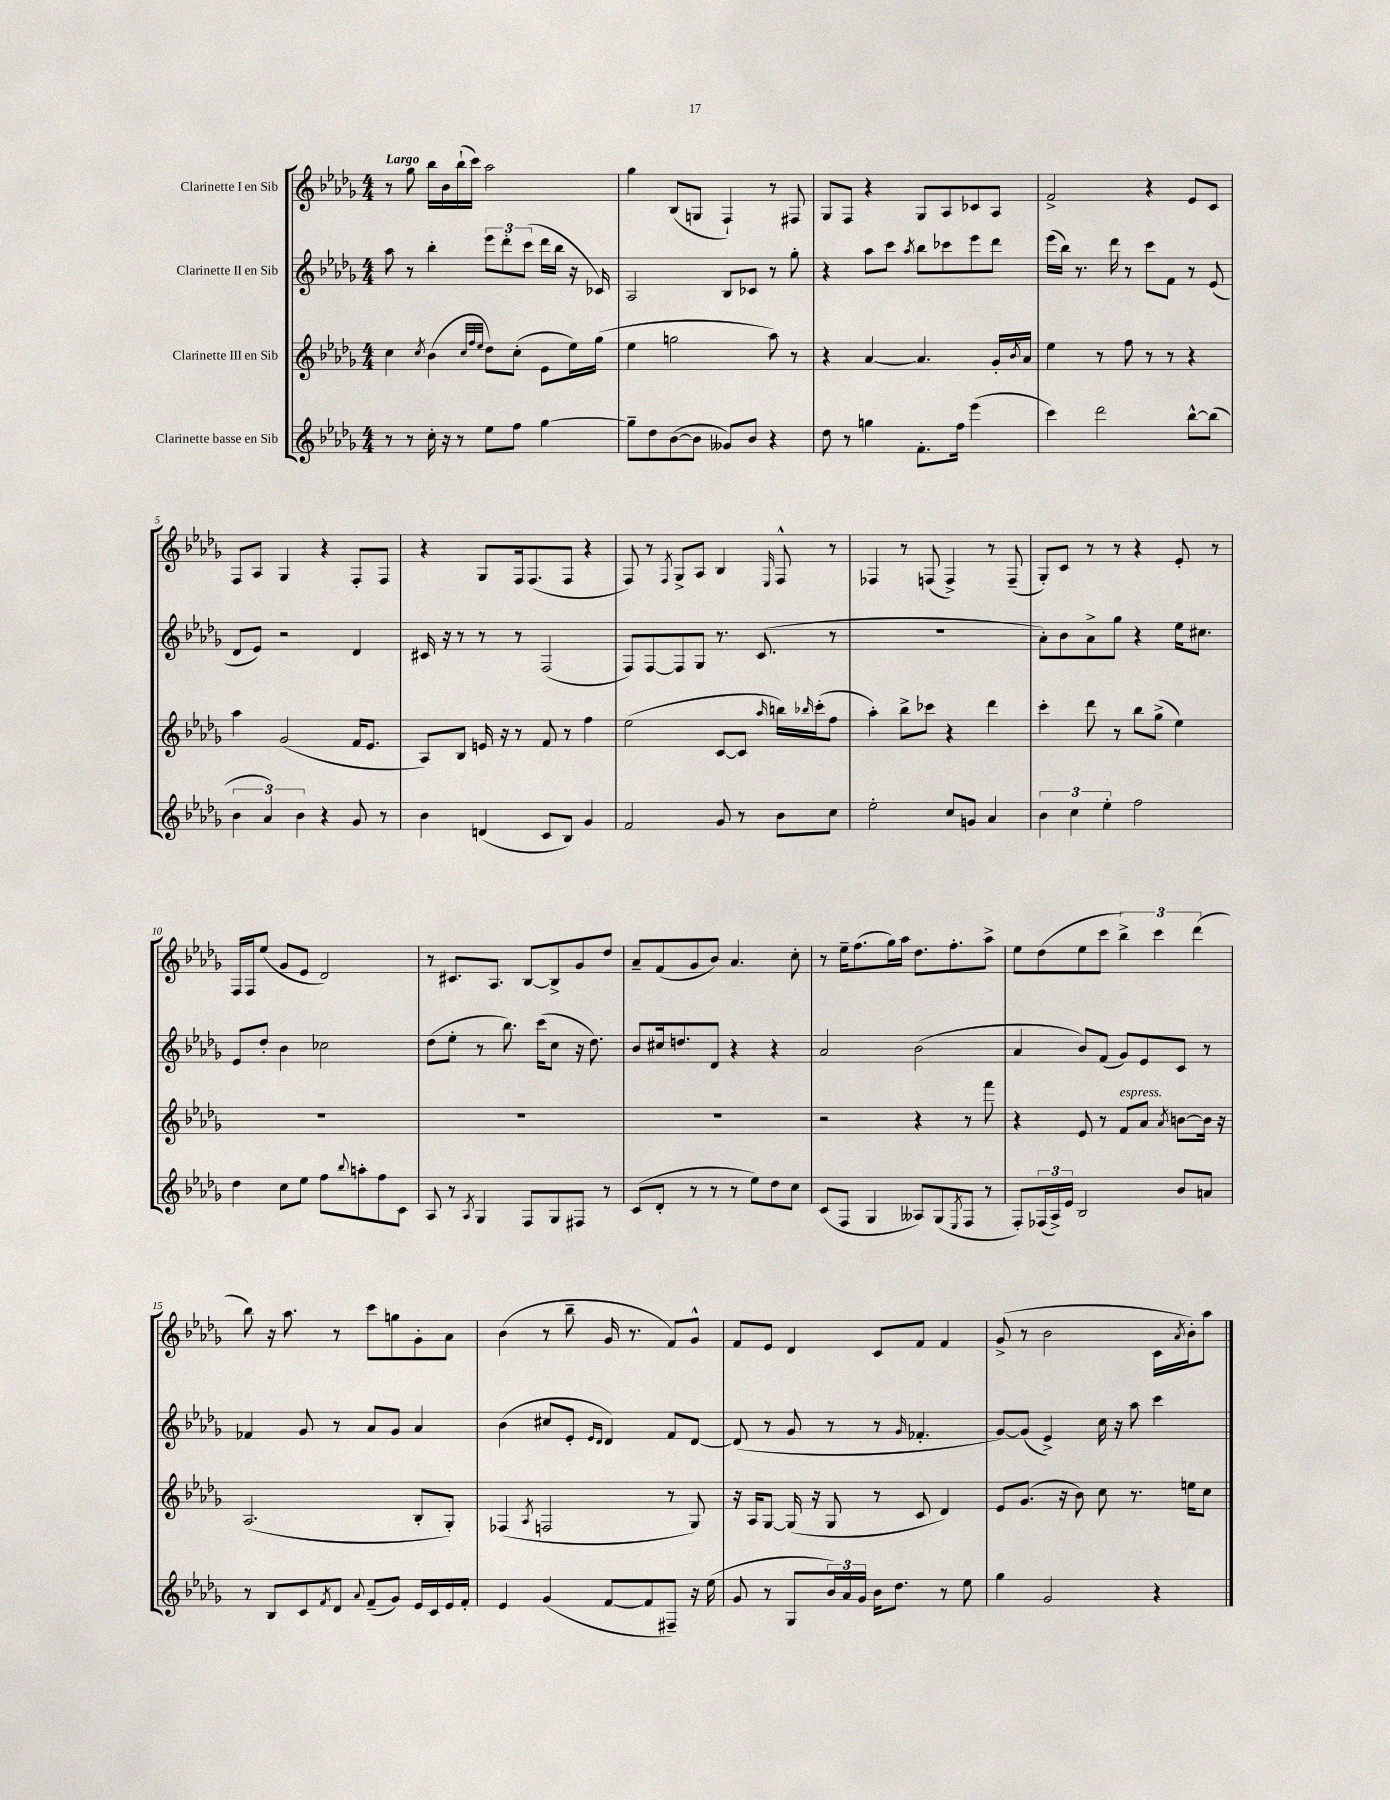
<<
\new StaffGroup <<
\new Staff = "s0" \with { instrumentName = "Clarinette I en Sib" } {
    \clef treble \key des \major \numericTimeSignature \time 4/4 \tempo "Largo"
    r8 ges''8 bes''16 bes'16 bes''16-!( c'''16) aes''2 |
    ges''4 bes8( g8 f4-!) r8 fis8 |
    ges8 f8 r4 ges8 aes8 ces'8 aes8 |
    f'2-> r4 ees'8 c'8 |
    f8 aes8 ges4 r4 f8-. f8 |
    r4 ges8 f16 f8.( f8 r4 |
    f8) r8 \acciaccatura { f8 } ges8-> aes8 bes4 \grace { ees16 } f8-^ r8 |
    fes4 r8 f8( f4->) r8 f8--( |
    ges8-.) c'8 r8 r8 r4 ees'8-. r8 |
    f16 f16 ees''8( ges'8 ees'8 des'2) |
    r8 cis'8. aes8. bes8~ bes8-> ges'8 des''8 |
    aes'8-- f'8( ges'8 bes'8) aes'4. c''8-. |
    r8 ees''16-- f''8.( ges''16) aes''16 des''8. f''8.-. aes''8-> |
    ees''8 des''8( ees''8 c'''8 \tuplet 3/2 { bes''4->) c'''4 des'''4( } |
    bes''8) r16 aes''8. r8 c'''8 g''8 ges'8-. aes'8 |
    bes'4( r8 bes''8-- ges'16 r8. f'8) ges'8-^ |
    f'8 ees'8 des'4 c'8 f'8 f'4 |
    ges'8->( r8 bes'2 c'16 \acciaccatura { aes'8 } bes'16-.) aes''8 \bar "|." |
}
\new Staff = "s1" \with { instrumentName = "Clarinette II en Sib" } {
    \clef treble \key des \major \numericTimeSignature \time 4/4
    aes''8 r8 bes''4-. \tuplet 3/2 { ees'''8 des'''8-. c'''8( } des'''16 bes''16 r16 ces'16) |
    aes2 bes8 ces'8 r8 ges''8-. |
    r4 aes''8 c'''8 \acciaccatura { aes''8 } bes''8 ces'''8 ees'''8 des'''8 |
    ees'''16( bes''16) r8. des'''16 r8 c'''8 f'8 r8 ees'8( |
    des'8 ees'8) r2 des'4 |
    cis'16 r16 r8 r8 r8 f2( |
    f8) f8~ f8 ges8 r8. c'8.( r8 |
    R1 |
    aes'8-.) bes'8 aes'8-> ges''8 r4 ees''16 cis''8. |
    ees'8 des''8-. bes'4 ces''2 |
    des''8( ees''8-. r8 bes''8.) c'''16( c''8 r16 des''8.) |
    bes'8 cis''16 d''8. des'8 r4 r4 |
    aes'2 bes'2( |
    aes'4 bes'8) f'8( ges'8) ees'8 c'8 r8 |
    fes'4 ges'8 r8 aes'8 ges'8 aes'4 |
    bes'4( cis''8 ees'8-. \grace { ees'16 des'16 } des'4) f'8 des'8~ |
    des'8( r8 ges'8 r8 r8 \grace { ges'16 } fes'4.-. |
    ges'8~) ges'8( ees'4->) c''16 r16 aes''8 c'''4 \bar "|." |
}
\new Staff = "s2" \with { instrumentName = "Clarinette III en Sib" } {
    \clef treble \key des \major \numericTimeSignature \time 4/4
    c''4 \acciaccatura { c''8 } bes'4( \grace { c''32 f''32 ees''32 } des''8) c''8-.( ees'8 ees''16) ges''16( |
    ees''4 g''2 aes''8) r8 |
    r4 aes'4~ aes'4. ges'16-. \acciaccatura { bes'8 } aes'16 |
    ees''4 r8 f''8 r8 r8 r4 |
    aes''4 ges'2( f'16 ees'8. |
    aes8) bes8 e'16 r16 r8 f'8 r8 f''4 |
    ees''2( c'8~ c'8 \grace { aes''16 } b''16) \grace { bes''16 } c'''16-.( f''8 |
    aes''4-.) bes''8-> ces'''8 r4 des'''4 |
    c'''4-. des'''8 r8 bes''8 ges''8->( ees''4) |
    R1 |
    R1 |
    R1 |
    r2 r4 r8 f'''8 |
    r4 ees'8 r8 f'8^\markup { \italic "espress." } aes'8 \acciaccatura { aes'8 } b'8~ b'16 r16 |
    aes2.( bes8-. ges8-.) |
    fes4( \acciaccatura { aes8 } f2 r8 ges8) |
    r16 aes16 ges8~ ges16( r16 ges8 r8 c'8 des'4) |
    ees'8 ges'8.( r16 bes'8) c''8 r8. e''16 c''8 \bar "|." |
}
\new Staff = "s3" \with { instrumentName = "Clarinette basse en Sib" } {
    \clef treble \key des \major \numericTimeSignature \time 4/4
    r8 r8 c''16-. r16 r8 ees''8 f''8 ges''4~ |
    ges''8-- des''8 bes'8~( bes'8 geses'8) bes'8 r4 |
    des''8 r8 g''4 f'8.-. f''16 ees'''4( |
    c'''4) des'''2 bes''8~-^ bes''8( |
    \tuplet 3/2 { bes'4 aes'4) bes'4 } r4 ges'8 r8 |
    bes'4 d'4( c'8 bes8) ges'4 |
    f'2 ges'8 r8 bes'8 c''8 |
    ees''2-. c''8 g'8 aes'4 |
    \tuplet 3/2 { bes'4 c''4 ees''4-. } f''2 |
    des''4 c''8 ees''8 f''8 \appoggiatura { bes''8 } a''8-. f''8 c'8 |
    aes8 r8 \acciaccatura { aes8 } ges4 f8 ges8 fis8 r8 |
    c'8( des'8-. r8 r8 r8 ees''8) des''8 c''8 |
    c'8( f8 ges4 aeses8) ges8( \acciaccatura { ees8 } f8 r8 |
    f8-.) \tuplet 3/2 { fes16( aes16->) ees'16 } bes2 bes'8 a'8 |
    r8 bes8 c'8 \acciaccatura { f'8 } des'8 \appoggiatura { aes'8 } f'8--( ges'8) ees'16 c'16 ees'16 f'16-. |
    ees'4 ges'4( f'8~ f'8 fis8--) r16 ees''16( |
    ges'8 r8 ges8 \tuplet 3/2 { bes'16) aes'16 ges'16 } bes'16 des''8. r8 ees''8 |
    ges''4 ges'2 r4 \bar "|." |
}
>>
>>
